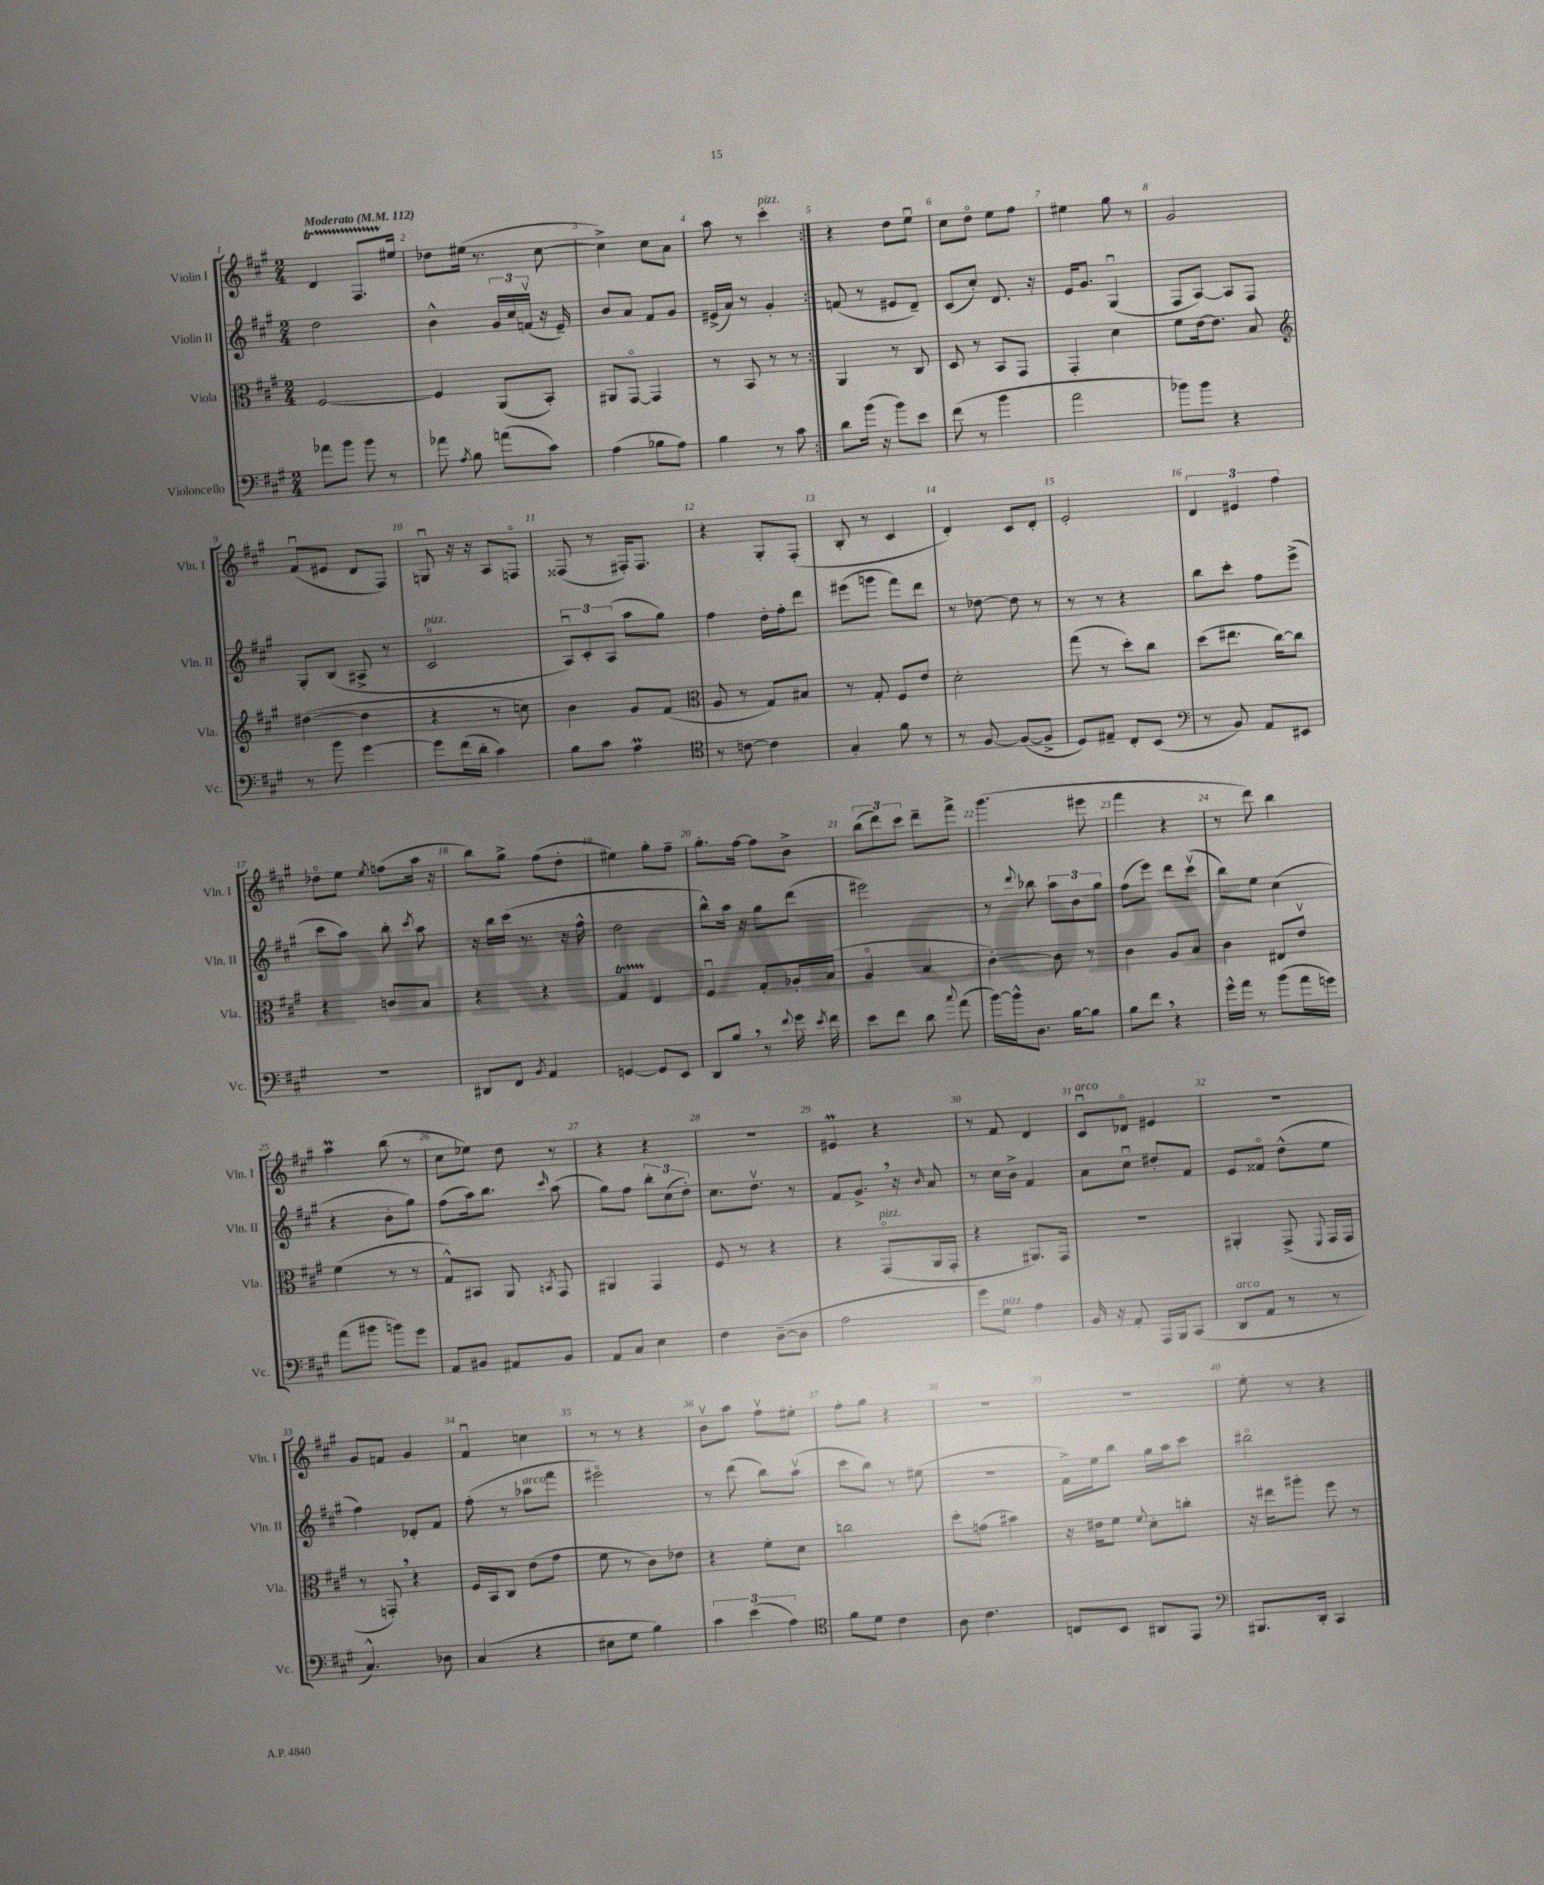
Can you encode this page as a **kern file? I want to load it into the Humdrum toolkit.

**kern	**kern	**kern	**kern
*part4	*part3	*part2	*part1
*staff4	*staff3	*staff2	*staff1
*I"Violoncello	*I"Viola	*I"Violin II	*I"Violin I
*I'Vc.	*I'Vla.	*I'Vln. II	*I'Vln. I
*clefF4	*clefC3	*clefG2	*clefG2
*k[f#c#g#]	*k[f#c#g#]	*k[f#c#g#]	*k[f#c#g#]
*M2/4	*M2/4	*M2/4	*M2/4
*MM112	*MM112	*MM112	*MM112
=1	=1	=1	=1
!	!	!	!LO:TX:a:B:t=Moderato
8a-X\L	[2F#/	2dd\	4dT/
8b\J	.	.	.
8b\	.	.	8.F#TTT/L
8r	.	.	.
.	.	.	16ee#X/Jk
=2	=2	=2	=2
8a-X\	4F#/]	4b^^\	8dd-X\L
8qA/	.	.	.
8B\	.	.	(16ee#X\Jk
.	.	.	8.r
(8an\L	(8AA/L	24g#/LL	.
.	.	24cc#/	.
.	.	(24fnv/JJ	.
8c#\J)	8BB'/J)	16r	[8cc#\
.	.	16e~/)	.
=3	=3	=3	=3
(4A\	8AA#X/L	8b/L	4cc#^\])
.	[8GG#/J	8a/J	.
8B-X\L	4GG#/]	8f#/L	8cc#\L
8A\J)	.	8g#/J	8a\J
=4	=4	=4	=4
4B\	8r	(16e#X^/LL	8aa\
.	.	16a/JJ)	.
.	8BB/	8r	8r
!	!	!	!LO:TX:a:i:t=pizz.
8r	8r	4g#'/	4ccc#'\
8c#\	8r	.	.
=5:|!	=5:|!	=5:|!	=5:|!
8d\L	4AA/	(8fn/	4r
(16b\Jk	.	8r	.
16r	.	.	.
8b\L)	8r	8e#X/L	8dd\L
8e\J	8C#/	8d~/J)	8eeu\J
=6	=6	=6	=6
(8f#\	8D/	(8c#/L	8cc#\L
8r	8r	8cc#'/J)	8dd\J
4b\	8BB/L	8.d/	8ee\L
.	8GG#/J	.	8ff#\J
.	.	16r	.
=7	=7	=7	=7
2a\	4GG#'/	16e/KL	4ee#X\
.	.	8.g#/J	.
.	4d\	(4G#u/	8gg#\
.	.	.	8r
=8	=8	=8	=8
8b-X\L)	8f#\L	8F#/L	2g#/
8b-\J	[16e\k	[8A/J)	.
.	8.e\J]	.	.
4r	.	8A/L]	.
.	8B/	8F#/J	.
!!LO:LB:g=z
=9	=9	=9	=9
*	*clefG2	*	*
8r	([4dd#X\	8G#'/L	(8f#u/L
8b\	.	(8B/J	8e#X/J
[4g#\	4dd#\]	8A#X^/	8d/L
.	.	8r	8F#/J)
=10	=10	=10	=10
!	!	!LO:TX:a:i:t=pizz.	!
8g#\L]	4r	2c#/	8Gnu/
(16f#\L	.	.	16r
16d'\JJ	.	.	16r
4c#\)	8r	.	8A/L
.	8ccn\)	.	8Fn/J
=11	=11	=11	=11
8B\L	4b\	12Au/L)	(8F##X/
.	.	12c#'/	.
8c#\J	.	.	8r
.	.	(12A/J	.
4AM\	8g#/L	8aa\L	16F#X'/KL)
.	.	.	8.F#/J
.	(8f#/J	8gg#\J)	.
=12	=12	=12	=12
*clefC4	*clefC3	*	*
8r	8A/	4ff#\	4r
[8cn\	8r	.	.
4c\]	8G#/L)	16dd'\LL	8G#'/L
.	.	16ff#'\J	.
.	8B#X/J	8ddd\J	(8F#'/J
=13	=13	=13	=13
4G#'/	8r	(8eee#X\L	8B'/
.	8G#'/	8gggn\J	8r
8f#\	8F#/L	8fff#\L)	4c#/
8r	8e/J	8ddd\J	.
=14	=14	=14	=14
8r	2d'\	8r	4d'/)
[8F#/	.	[8dd-X\	.
(8F#/L_	.	8dd-\]	8c#/L
8F#^/J]	.	8r	8d'/J
=15	=15	=15	=15
8D/L)	(8gg#\	8r	2e'/
8E#X~/J	8r	8r	.
8C#'/L	8dd'\L)	4r	.
(8BB/J	8cc#\J	.	.
=16	=16	=16	=16
*clefF4	*	*	*
8r	(8dd\L	8bb\L	6d/
8BB/)	8.ee#X\J	8ccc#'\J	.
.	.	.	6e#X/
8AA/L	.	8ff#\L	.
.	[16cc#\KL)	.	.
.	.	.	6ff#\
8EE#X/J	8cc#\J]	(8eee^\J	.
!!LO:LB:g=z
=17	=17	=17	=17
2r	4r	8ccc#\L	8dd-X\L
.	.	8aa\J)	8ee\J
.	.	.	8qee/
.	8cn/L	8bb'\	(8ffn\L
.	.	8qccc#/	.
.	8B/J	8aa\	16aa\Jk
.	.	.	16r
=18	=18	=18	=18
8DD#X/L	4r	16r	8bb\L)
.	.	16bb\LL	.
8FF#/J	.	(16ccc#\JJ	8gg#^\J
.	.	8.r	.
8qBB/	.	.	.
4AA/	4r	.	(8ff#\L
.	.	16r	8dd'\J
.	.	16ff#^^\	.
=19	=19	=19	=19
[4GGn/	4G#t/	2dd\	4ee#X\)
8GG/L]	4E/	.	8gg#'\L
8EE/J	.	.	8ff#~\J
=20	=20	=20	=20
8DD/L	4F#u/	8bb^^\L)	8.gg#'\L
8B,/J	.	16aa\Jk	.
.	.	16r	[16ff#\Jk
8r	8G#'/L	8gg#\L	8ff#\L]
8qqf#/	.	.	.
16g#\	16A-X'/L	(8ddd\J	8b^\J
8qe/	.	.	.
16f#\	(16B/JJ	.	.
=21	=21	=21	=21
8e\L	4A/	2eee#X\)	(12bb\L
.	.	.	12ddd\)
8f#\J	.	.	.
.	.	.	12ccc#\J
8d\	4B/	.	8ddd~\L
8qqcc#/	.	.	.
(8a\	.	.	8fff#^\J
=22	=22	=22	=22
[16b\LL)	[4c#'\)	8r	(4.ggg#\
16b^^\J]	.	.	.
.	.	8qqddd/	.
8.D\J	.	8bb-X\	.
.	8c#\]	12aa\L	.
[16B\KL	.	.	.
.	.	12b\	.
8B\J]	8r	.	8eee#X\
.	.	12gg#\J	.
=23	=23	=23	=23
8B\L	4c#\	(8ff#\L	4fff#\
8f#,\J	.	8eee\J)	.
4r	8A/L	8ddd\L	4r
.	8B/J	(8ccc#v\J	.
=24	=24	=24	=24
16g#^^\LL	4c#\	8bb\L)	8r
16a\JJ	.	.	.
8r	.	8ee\J	8ddd\)
(8b\L	8E#X/L	(4cc#\	4bb\
16a\L	8ev/J	.	.
16gn\JJ)	.	.	.
!!LO:LB:g=z
=25	=25	=25	=25
(8a\L	(4f#\	4r	4aaM\
8b#X\J	.	.	.
8bn\L)	8r	8b'\L	(8bb\
8g#\J	8r	8gg#\J)	8r
=26	=26	=26	=26
8AA/L	8G#^^/L)	(8ff#\L	8cc#\L
8BB#X/J	8BB#X/J	16aa\k)	8ee-X\J)
.	.	8.bb\J	.
8AA#X/L	8AA/	.	8dd\
.	8qBBn/	16qqccc#/	.
8BB#/J	8GG#/	(8aa\	8r
=27	=27	=27	=27
8AA/L	4AA#X/	8gg#\L)	4r
8C#/J	.	8ff#\J	.
4E\	4GG#/	12bb'\L	4r
.	.	(12cc#\	.
.	.	12dd'\J)	.
=28	=28	=28	=28
4F#\	8F#/	8.cc#\L	2r
.	8r	.	.
.	.	8.ddv\J	.
([8D~\L	4r	.	.
8D\J]	.	8r	.
=29	=29	=29	=29
2A\	4r	8f#/L	4e#Xm/
.	.	8.g#^,/J	.
!	!LO:TX:a:i:t=pizz.	!	!
.	(8GG#/L	.	4r
.	.	16r	.
.	.	16qqb/	.
.	16AA/L	8a/	.
.	16GG#'/JJ	.	.
=30	=30	=30	=30
8g#\L)	4r	8r	8r
!LO:TX:a:i:t=pizz.	!	!	!
8G#\J	.	16cc#\LL	8f#/
.	.	16b^\JJ	.
4A\	8.AA#X/L)	4f#/	4d/
.	16GG#/Jk	.	.
=31	=31	=31	=31
!	!	!	!LO:TX:a:i:t=arco
16BB/	2r	8a\L	8c#u/L
16r	.	.	.
8AA'/	.	8cc#u\J	8d-X/J
16AAA/LL	.	8dd#X'/L	4e#X/
16BBB/J	.	.	.
(8CC#/J	.	8f#/J	.
=32	=32	=32	=32
!LO:TX:a:i:t=arco	!	!	!
8DD/L	4AA#X'/	8e/L	2r
8AA/J	.	8f##X/J	.
8r	(8GG#^/	(8dd^^\L	.
.	8qqFF#/	.	.
8r	16GG#/LL	8ee\J	.
.	16GG#/JJ	.	.
!!LO:LB:g=z
=33	=33	=33	=33
4.C#^^/)	8r	4ff#\)	8g#/L
.	8GGn',/)	.	8fn/J
.	4r	8d-X'/L	4g#/
8D-X\	.	8f#/J	.
=34	=34	=34	=34
(4C#/	16F#/LL	(8ff#'\	4f#u/
.	16BB/J	.	.
.	8C#/J	8r	.
!	!	!LO:TX:a:i:t=arco	!
4r	(8e\L	8aa-X\L	4ccn\
.	8g#\J	8fff#\J	.
=35	=35	=35	=35
8E#X\L	8f#\	2eee#X\)	8r
8G#\J	8r	.	8r
4B\)	8c#\L)	.	4r
.	8e-X\J	.	.
=36	=36	=36	=36
6c#\	4r	8r	8bv\L
.	.	(8ddd\	8aa\J
(6e\	.	.	.
.	8f#'\L	8bb\L)	8ff#v\L
6A\)	.	.	.
.	8d\J	(8aav\J	8ee#X'\J
=37	=37	=37	=37
*clefC4	*	*	*
8f#\L	2ccn\	8ccc#\L	8ff#'\L
8d\J	.	8bb\J)	8gg#\J
4c#\	.	8r	4r
.	.	(8ee#X\	.
=38	=38	=38	=38
8A\	8dd'\L	2r	2r
4.c#\	(8gn\J	.	.
.	4b#X\)	.	.
=39	=39	=39	=39
8Cn/L	16r	16f#^\LL)	2r
.	16e#X\KL	16ee\J	.
8BB/J	8f#\J	8bb\J	.
.	8qqf#/	.	.
8AA#X/L	8d'\L	16gg#\LL	.
.	.	16aa\J	.
8EE/J	8ccn'\J	8ccc#\J	.
=40	=40	=40	=40
*clefF4	*	*	*
8.BBB#X/L	16r	2bb#X\	8ee'\
.	16ee#X\KL	.	.
.	8aa#X'\J	.	8r
16DD'/Jk	.	.	.
4CC#/	8ff#\	.	4r
.	8r	.	.
==	==	==	==
*-	*-	*-	*-
